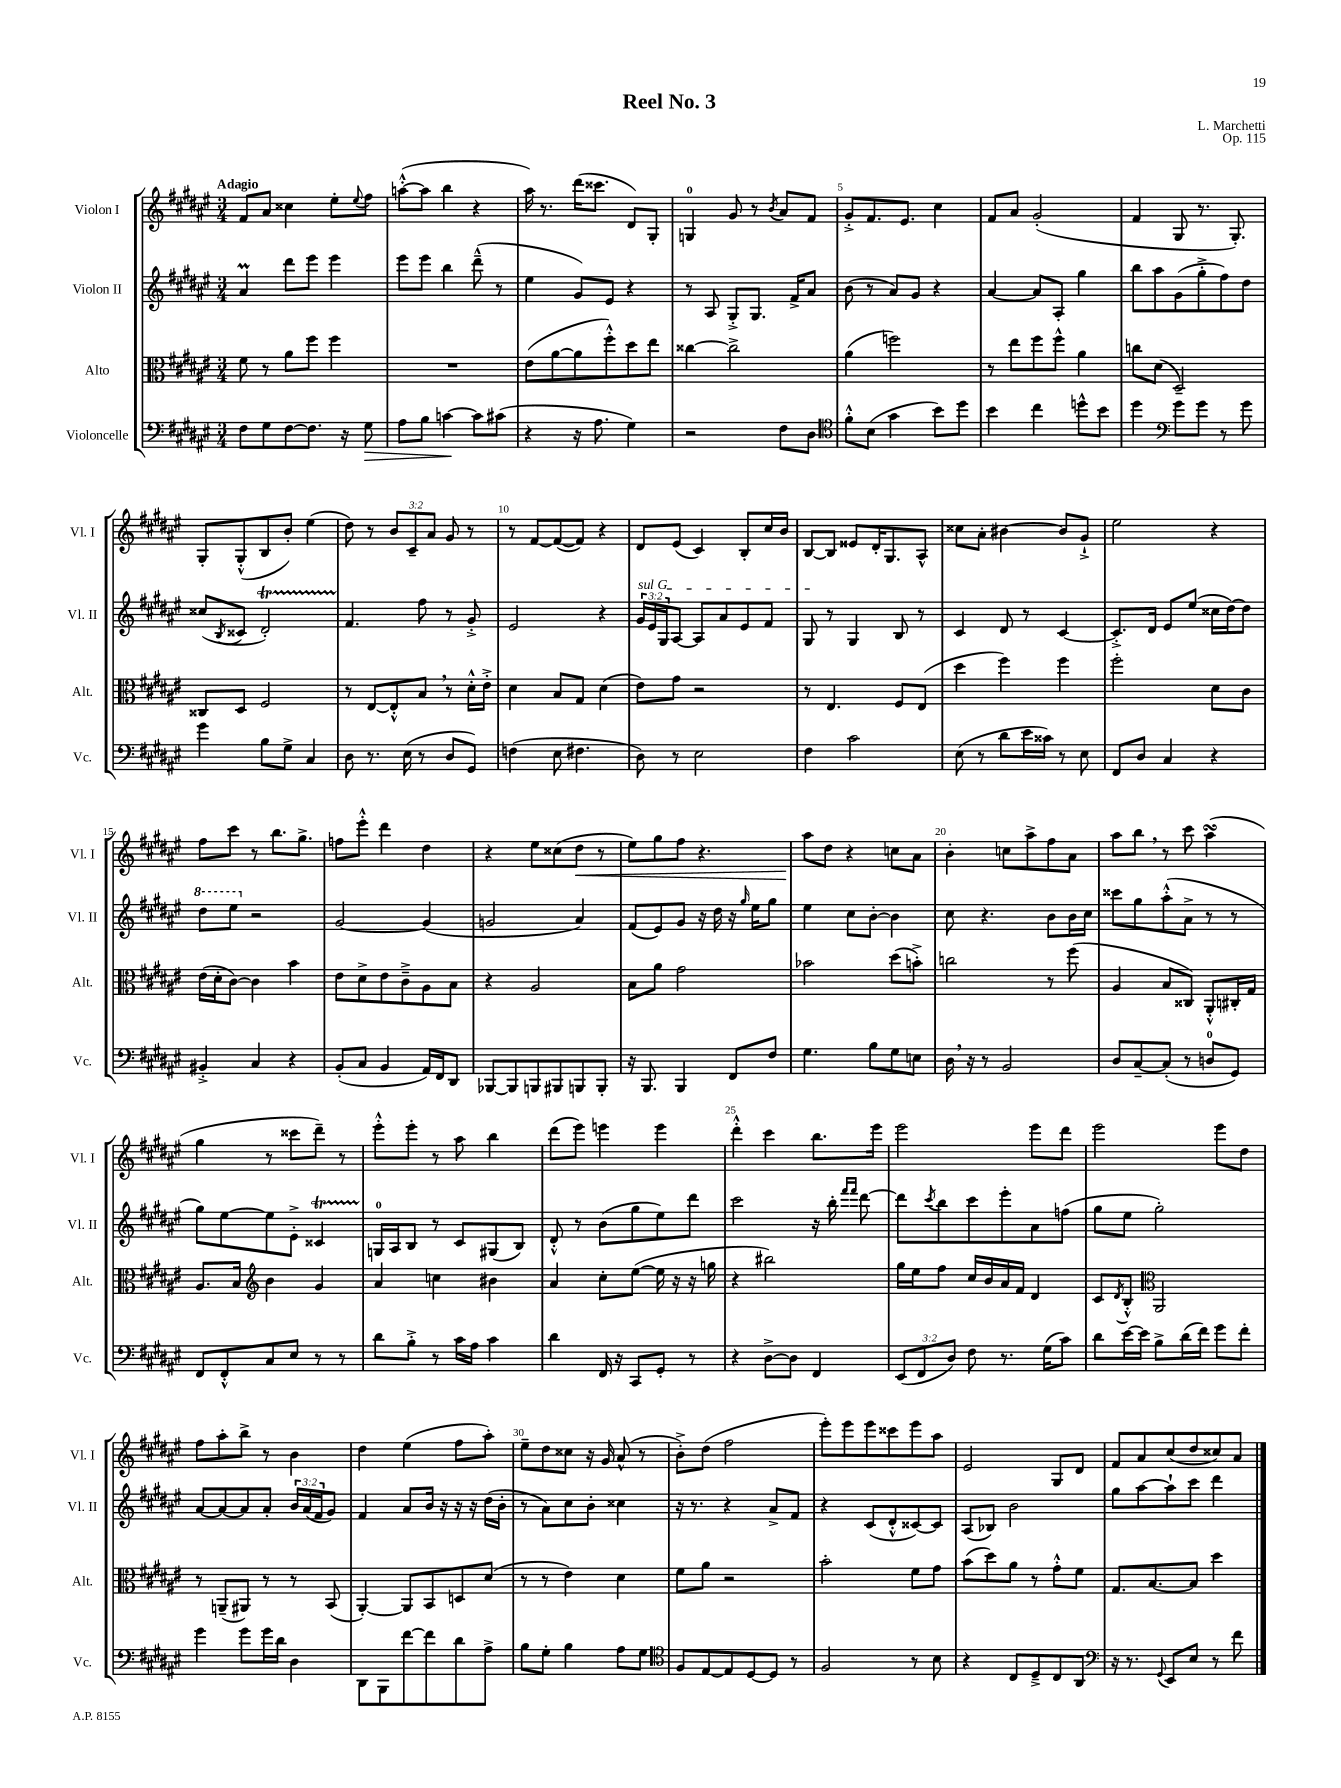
\header { title = "Reel No. 3" composer = "L. Marchetti" opus = "Op. 115" }
<<
\new StaffGroup <<
\new Staff = "s0" \with { instrumentName = "Violon I" shortInstrumentName = "Vl. I" } {
    \clef treble \key fis \major \numericTimeSignature \time 3/4 \override Staff.TupletNumber.text = #tuplet-number::calc-fraction-text \tempo "Adagio"
    fis'8 ais'8 cisis''4 eis''8-. \appoggiatura { eis''8 } fis''8 |
    a''8~-.-^( a''8 b''4 r4 |
    ais''16) r8. dis'''16( cisis'''8. dis'8) gis8-. |
    g4-0 gis'8 r8 \acciaccatura { b'8 } ais'8 fis'8 |
    gis'8-.-> fis'8. eis'8. cis''4 |
    fis'8 ais'8 gis'2-.( |
    fis'4 gis8 r8. gis8.-.) |
    gis8-. gis8-.-^( b8 b'8-.) eis''4( |
    dis''8) r8 \tuplet 3/2 { b'8 cis'8-- ais'8 } gis'8 r8 |
    r8 fis'8~ fis'8~( fis'8) r4 |
    dis'8 eis'8( cis'4) b8-. cis''16 b'16 |
    b8~ b8 eisis'8 dis'16-. gis8. ais8-^ |
    cisis''8 ais'8-. bis'4~ bis'8 gis'8-!-> |
    eis''2 r4 |
    fis''8 cis'''8 r8 b''8. gis''8.-> |
    f''8 eis'''8-.-^ dis'''4 dis''4 |
    r4 eis''8 cisis''8( dis''8\< r8 |
    eis''8) gis''8 fis''8 r4. |
    ais''8\! dis''8 r4 c''8 ais'8 |
    b'4-. c''8 ais''8-> fis''8 ais'8 |
    ais''8 b''8 \breathe r8 cis'''8 ais''4\turn( |
    gis''4 r8 cisis'''8 dis'''8--) r8 |
    eis'''8-.-^ eis'''8-. r8 ais''8 b''4 |
    dis'''8( eis'''8) e'''4 e'''4 |
    dis'''4-.-^ cis'''4 b''8. eis'''16 |
    eis'''2 eis'''8 dis'''8 |
    eis'''2 eis'''8 dis''8 |
    fis''8 ais''8-. b''8-> r8 b'4 |
    dis''4 eis''4( fis''8 ais''8-.) |
    eis''8-- dis''8 cisis''8 r16 gis'16 ais'8-^( r8 |
    b'8-.->) dis''8( fis''2 |
    eis'''8-.) eis'''8 eis'''8 cisis'''8 eis'''8 ais''8 |
    eis'2 gis8 dis'8 |
    fis'8 ais'8 cis''8( dis''8 cisis''8) ais'8 \bar "|." |
}
\new Staff = "s1" \with { instrumentName = "Violon II" shortInstrumentName = "Vl. II" } {
    \clef treble \key fis \major \numericTimeSignature \time 3/4 \override Staff.TupletNumber.text = #tuplet-number::calc-fraction-text
    ais'4\prall dis'''8 eis'''8 eis'''4 |
    eis'''8 eis'''8 b''4 dis'''8---^( r8 |
    eis''4 gis'8) eis'8 r4 |
    r8 ais8 gis8-.-> gis8. fis'16-> ais'8 |
    b'8( r8 ais'8) gis'8 r4 |
    ais'4~ ais'8 ais8-. gis''4 |
    b''8 ais''8 gis'8( gis''8-.-> fis''8) dis''8 |
    cisis''8( \acciaccatura { b8 } cisis'8 dis'2-.\startTrillSpan) |
    fis'4.\stopTrillSpan fis''8 r8 gis'8-.-> |
    eis'2 r4 |
    \tuplet 3/2 { \once \override TextSpanner.bound-details.left.text = \markup { \italic "sul G" } gis'16\startTextSpan eis'16 gis16 } ais8~ ais8 ais'8 eis'8 fis'8 |
    gis8\stopTextSpan r8 gis4 b8 r8 |
    cis'4 dis'8 r8 cis'4~ |
    cis'8.-.-> dis'16 eis'8 eis''8( cisis''16 dis''16~) dis''8 |
    \ottava #1 dis'''8 eis'''8 \ottava #0 r2 |
    gis'2~ gis'4( |
    g'2 ais'4) |
    fis'8( eis'8) gis'8 r16 dis''16 r16 \grace { gis''16 } eis''16 gis''8 |
    eis''4 cis''8 b'8~-. b'4 |
    cis''8 r4. b'8 b'16 cis''16 |
    cisis'''8 gis''8 ais''8-.-^( ais'8-> r8 r8 |
    gis''8) eis''8~ eis''8 eis'8-.-> cisis'4\startTrillSpan |
    g16-0\stopTrillSpan ais16 b8 r8 cis'8 gis8( b8) |
    dis'8-.-^ r8 b'8( gis''8 eis''8) dis'''8 |
    cis'''2 r16 b''16-. \grace { fis'''16 fis'''16 } dis'''8~ |
    dis'''8 \acciaccatura { cis'''8 } b''8 cis'''8 eis'''8-. ais'8 f''8( |
    gis''8 eis''8 gis''2-.) |
    ais'8~ ais'8~ ais'8 ais'8-. \tuplet 3/2 { b'16 ais'16( fis'16 } gis'8) |
    fis'4 ais'8 b'16 r16 r16 r16 dis''16( b'16-. |
    r8 ais'8) cis''8 b'8-. cisis''4 |
    r16 r8. r4 ais'8-> fis'8 |
    r4 cis'8( dis'8-.-^ cisis'8~) cisis'8 |
    ais8( bes8) b'2 |
    gis''8 ais''8~ ais''8-! cis'''8 dis'''4 \bar "|." |
}
\new Staff = "s2" \with { instrumentName = "Alto" shortInstrumentName = "Alt." } {
    \clef alto \key fis \major \numericTimeSignature \time 3/4
    fis'8 r8 ais'8 fis''8 fis''4 |
    R2. |
    eis'8( ais'8~ ais'8 fis''8-.-^) dis''8 eis''8 |
    cisis''4~ cisis''2-> |
    ais'4( f''2) |
    r8 eis''8 fis''8 fis''8-^ ais'4 |
    c''8 dis'8( dis2--) |
    cisis8 dis8 fis2 |
    r8 eis8~ eis8-.-^ b8 \breathe r8 dis'16-.-^ eis'16-.-> |
    dis'4 b8 gis8 dis'4( |
    eis'8) gis'8 r2 |
    r8 eis4. fis8 eis8( |
    dis''4 fis''4) fis''4 |
    fis''2-. dis'8 cis'8 |
    eis'16( dis'16-. cis'8~) cis'4 b'4 |
    eis'8 dis'8-> eis'8 cis'8---> ais8 b8 |
    r4 ais2 |
    b8 ais'8 gis'2 |
    bes'2 dis''8( b'8-.->) |
    c''2 r8 fis''8( |
    ais4 b8 cisis8) ais,8-.-^ cis16-. gis16 |
    ais8. b16 \clef treble b'4 gis'4 |
    ais'4 c''4 bis'4 |
    ais'4 cis''8-. eis''8~( eis''16 r16 r16 g''16 |
    r4 bis''2) |
    gis''16 eis''16 fis''8 cis''16 b'16 ais'16 fis'16 dis'4 |
    cis'8 \acciaccatura { dis'8 } b8-.-^ \clef alto ais,2 |
    r8 a,8--( ais,8) r8 r8 b,8( |
    ais,4~-.) ais,8 b,8 d8 dis'8( |
    r8 r8 eis'4) dis'4 |
    fis'8 ais'8 r2 |
    b'2-. fis'8 gis'8 |
    b'8( dis''8) ais'8 r8 gis'8-.-^ fis'8 |
    gis8. b8.~ b8 dis''4 \bar "|." |
}
\new Staff = "s3" \with { instrumentName = "Violoncelle" shortInstrumentName = "Vc." } {
    \clef bass \key fis \major \numericTimeSignature \time 3/4 \override Staff.TupletNumber.text = #tuplet-number::calc-fraction-text
    fis8 gis8 fis8~ fis8. r16 gis8\> |
    ais8 b8 c'4~\! c'8 cis'8( |
    r4 r16 ais8. gis4) |
    r2 fis8 dis8 |
    \clef tenor fis'8-.-^ b8( gis'4 b'8) dis''8 |
    b'4 cis''4 d''8-^ b'8 |
    dis''4 \clef bass gis'8 gis'8 r8 gis'8 |
    gis'4 b8 gis8-> cis4 |
    dis8 r8. eis16( r8 dis8 gis,8) |
    f4( eis8 fis4. |
    dis8) r8 eis2 |
    fis4 cis'2 |
    eis8( r8 dis'8 eis'16 cisis'16) r8 eis8 |
    fis,8 dis8 cis4 r4 |
    bis,4-.-> cis4 r4 |
    b,8-.( cis8 b,4 ais,16) fis,16 dis,8 |
    bes,,8~ bes,,8 b,,8 bis,,8 b,,8 b,,8-. |
    r16 b,,8. b,,4 fis,8 fis8 |
    gis4. b8 gis8 e8 |
    dis16 \breathe r16 r8 b,2 |
    dis8 cis8~-- cis8-.( r8 d8-0 gis,8) |
    fis,8 fis,8-.-^ cis8 eis8 r8 r8 |
    dis'8 b8-.-> r8 cis'16 ais16 cis'4 |
    dis'4 fis,16 r16 cis,8 gis,8-. r8 |
    r4 dis8~-> dis8 fis,4 |
    \tuplet 3/2 { eis,8( fis,8 dis8) } fis8 r8. gis16( cis'8) |
    dis'8 eis'16~ eis'16 b8-> dis'16( fis'16) gis'8 fis'8-. |
    gis'4 gis'8 gis'16 dis'16 dis4 |
    dis,8 b,,8 fis'8~ fis'8 dis'8 ais8-> |
    b8 gis8-. b4 ais8 gis8 |
    \clef tenor fis8 eis8~ eis8 dis8~ dis8 r8 |
    fis2 r8 b8 |
    r4 cis8 dis8---> cis8 ais,8 |
    \clef bass r16 r8. \appoggiatura { gis,8 } eis,8 eis8 r8 fis'8 \bar "|." |
}
>>
>>
\layout { \context { \Score \override BarNumber.break-visibility = ##(#f #t #t) barNumberVisibility = #(every-nth-bar-number-visible 5) } }
